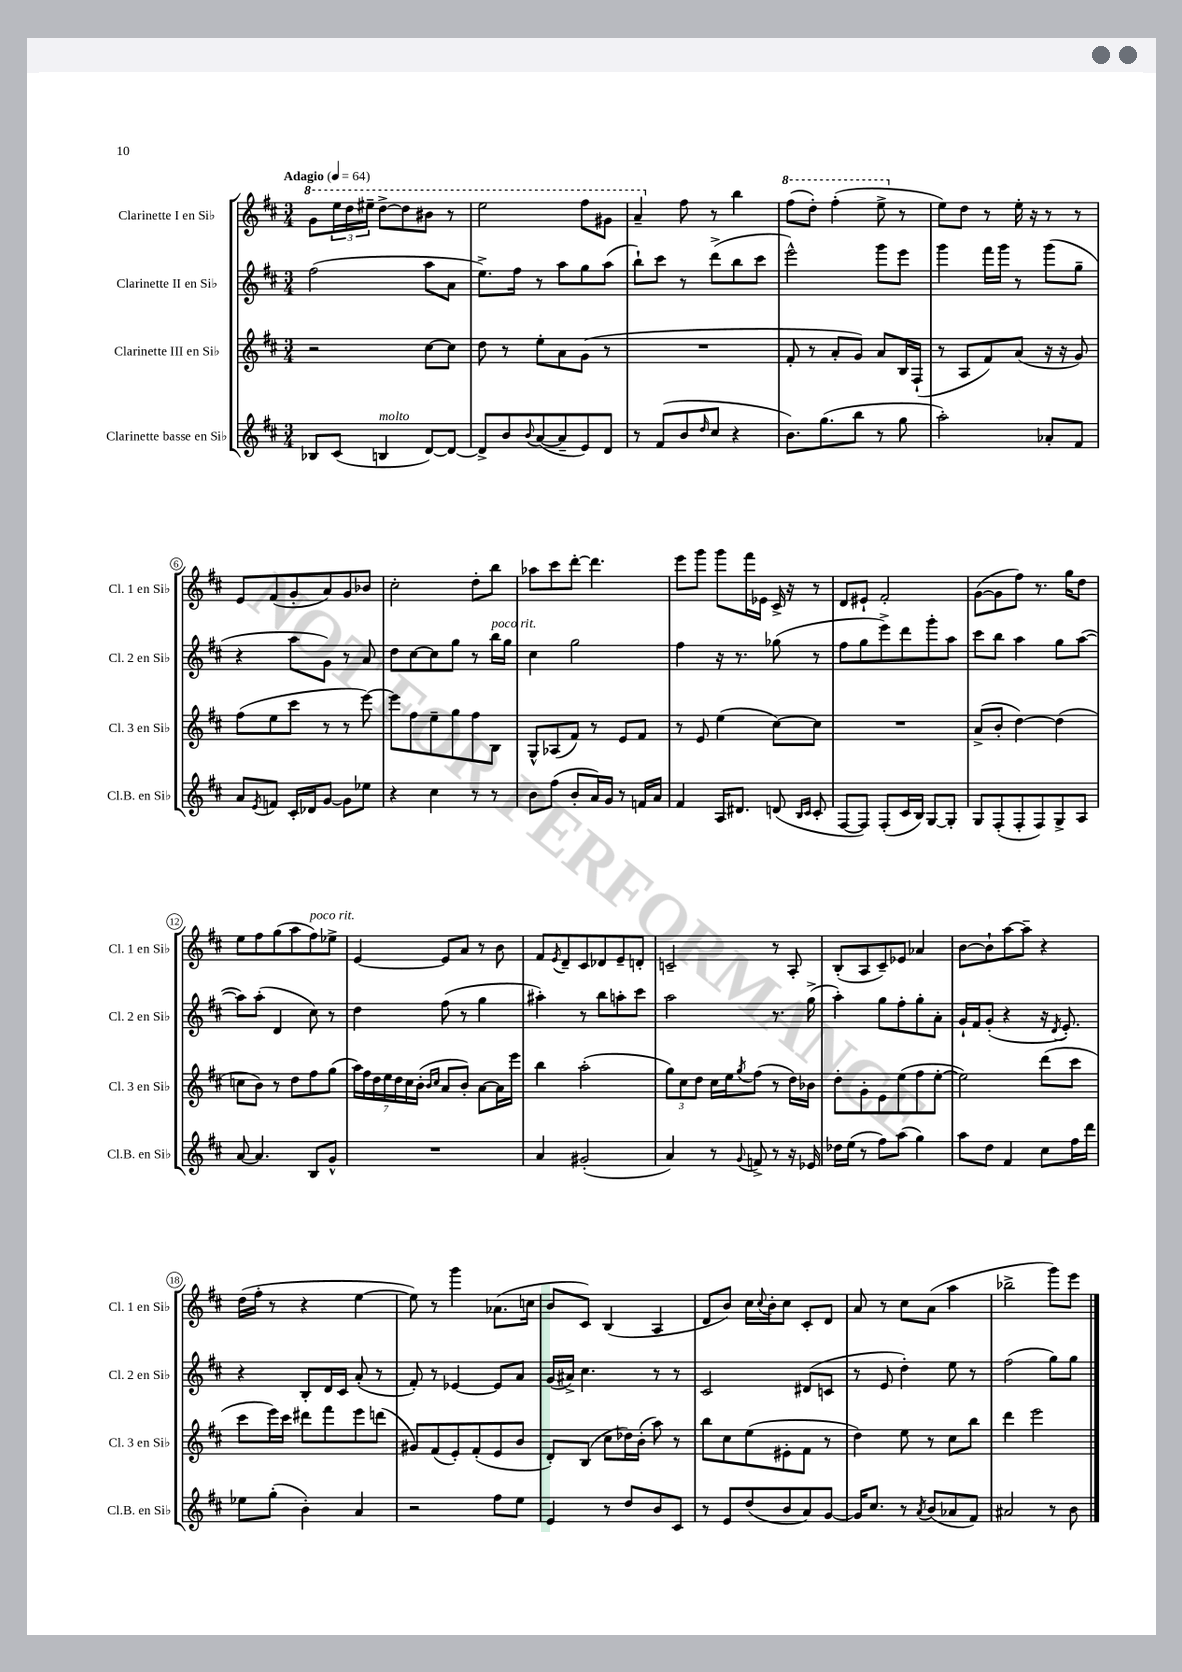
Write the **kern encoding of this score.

**kern	**kern	**kern	**kern
*staff4	*staff3	*staff2	*staff1
*clefG2	*clefG2	*clefG2	*clefG2
*k[f#c#]	*k[f#c#]	*k[f#c#]	*k[f#c#]
*M3/4	*M3/4	*M3/4	*M3/4
*MM64	*MM64	*MM64	*MM64
8B-	2r	(2ff#	8gg
(8c#	.	.	24eee
.	.	.	24ddd
.	.	.	24eee#~
4B	.	.	[8ddd^
.	.	.	8ddd]
[8d)	[8cc#	8aa	8bb#
8d_	8cc#]	8a	8r
=	=	=	=
8d^]	8dd	8.ee^)	2eee
8b	8r	.	.
.	.	16ff#	.
8qqb	.	.	.
([8a	8ee'	8r	.
8a~]	8a	8aa	.
8e)	(8g	8gg	8fff#
8d	8r	(8aa	8gg#
=	=	=	=
8r	2.r	8bb`)	4aa~
(8f#	.	8ccc#	.
8b	.	8r	8ff#
16qqdd	.	.	.
8cc#	.	(8ddd^	8r
4r	.	8bb	4bb
.	.	8ccc#	.
=	=	=	=
8.b)	8f#'	2eee^^)	(8fff#
.	8r	.	8ddd')
(8.gg	.	.	.
.	8a'	.	(4fff#'
8bb	8g)	.	.
8r	8a	8ggg	8eee^
8gg	16B	8eee	8r
.	(16F#`	.	.
=	=	=	=
2aa')	8r	4ggg	8ee)
.	8A	.	8dd
.	8f#)	16fff#	8r
.	.	16ggg	.
.	(8a	8r	16ee'
.	.	.	16r
8a-'	16r	(8ggg	8r
.	16r	.	.
8f#	8g)	8gg~	8r
=	=	=	=
8a	(8ff#	4r	8e
8qe	.	.	.
8f	8ee	.	(8f#
16c#'	8ccc#	8aa	8g'
16d-	.	.	.
[8g	8r	8g)	8a)
8g]	8r	8r	8g
8ee-	[8eee)	8a	8b-
=	=	=	=
4r	8eee]	8dd	2cc#'
.	8ff#	[8cc#	.
4cc#	8ee~	8cc#]	.
.	8gg	8gg	.
8r	8ff#	8r	8dd'
8r	8B	16bb	8bb
.	.	16gg	.
=	=	=	=
8b	8G^^	4cc#	8aa-
(8ff#	(8A-	.	8ccc#
8b'	8f#)	2gg	[8ddd'
16a)	8r	.	4.ddd]
16g	.	.	.
8r	8e	.	.
16f	8f#	.	.
16a	.	.	.
=	=	=	=
4f#	8r	4ff#	8eee
.	8e	.	8ggg
16A	(4ee	16r	8ggg
8.d#	.	8.r	.
.	.	.	16fff#
.	.	.	16e-
(8d	[8cc#)	(8gg-	16c#^
.	.	.	16r
16qqB	.	.	.
16qqc#	.	.	.
8c#'	8cc#]	8r	8r
=	=	=	=
[8F#	2.r	8ff#	8d
8F#])	.	8gg	8e#`
(8F#'	.	8eee^)	2f#'
16c#	.	8ddd	.
16B)	.	.	.
[8G	.	8ggg'	.
8G']	.	8aa	.
=	=	=	=
8G	(8a^	8ccc#	([8g
(8F#'	8b'	8bb	8g]
8F#'	[4dd)	4aa	8ff#)
8F#)	.	.	8.r
8G^	(4dd]	8gg	.
.	.	.	16gg
8A	.	([8aa	8dd
=	=	=	=
[8a	8cc	8aa])	8ee
4.a]	8b)	(8aa'	8ff#
.	8r	4d	(8gg
.	8dd	.	8aa
8B	8ff#	8cc#)	8ff#)
8g^^	(8gg	8r	8ee-^
=	=	=	=
2.r	28aa)	4dd	[4e
.	28ff#	.	.
.	28dd	.	.
.	28ee	.	.
.	28dd	.	.
.	28cc#	.	.
.	(28b'	.	.
.	16qqb	.	.
.	16qqcc#	.	.
.	8a	(8ff#	8e]
.	8b')	8r	8a
.	[8a	4gg	8r
.	16a]	.	8b
.	16eee	.	.
=	=	=	=
4a	4bb	4aa#')	8f#
.	.	.	8qe
.	.	.	8d~
(2g#'	(2aa'	8r	8c#
.	.	8bb	8d-
.	.	8aa'	8e~
.	.	8ccc#	8d'
=	=	=	=
4a)	12gg)	2aa	2c~
.	12cc#	.	.
.	12dd	.	.
8r	16cc#	.	.
.	16ee	.	.
8qqg	8qgg	.	.
8f^	(8ff#	.	.
8r	8r	8.r	8r
16r	16dd)	.	8A'
16e-	16b-	(16gg^	.
=	=	=	=
16dd-	8dd'	4aa')	(8B'
(16ee	.	.	.
8r	8g'	.	8A
8ff#)	8e	8gg	8c#~)
(8aa	(8ee	8ff#'	8e-
4gg)	8ff#	8gg'	4a-
.	[8ee'	8a'	.
=	=	=	=
8aa	2ee])	16g`	[8b
.	.	16f#	.
8dd	.	(8g'	8b`]
4f#	.	4r	[8aa
.	.	.	8aa~]
8cc#	(8ddd	16r	4r
.	.	8qd	.
.	.	8.e')	.
16ff#	8ccc#	.	.
16ddd	.	.	.
=	=	=	=
8ee-	8ccc#	4r	(16dd
.	.	.	16ff#'
(8gg'	16eee)	.	8r
.	16ccc#	.	.
4b')	8ddd#	8B'	4r
.	8fff#	16d	.
.	.	16c#	.
4a	8eee	(8a'	[4ee
.	(8ddd	8r	.
=	=	=	=
2r	8g#)	8f#')	8ee])
.	(8f#	8r	8r
.	8e')	[4e-	4ggg
.	(8f#'	.	.
8ff#	8e	8e-]	(8.a-
8ee	8b	8a	.
.	.	.	16cc
=	=	=	=
4e	8d')	(16g	8b
.	.	16a#^)	.
.	(8B	4.cc#	8c#)
8r	8cc#	.	(4B
8dd	16dd-)	.	.
.	(16b'	.	.
8b	8aa)	8r	4A
8c#	8r	8r	.
=	=	=	=
8r	8bb	2c#	8d
8e	8cc#	.	8b)
(8dd	(8ee	.	16cc#
.	.	.	8qqcc#
.	.	.	16b'
8b	8e#'	.	8cc#
8a)	8f#	(8d#	8c#'
[8g	8r	8c	8d
=	=	=	=
16g]	4dd)	8r	8a
8.cc#	.	.	.
.	.	8e	8r
8r	8ee	4dd')	8cc#
8qa	.	.	.
(8b	8r	.	(8a
8a-	8cc#	8ee	4aa
8f#)	8bb	8r	.
=	=	=	=
2a#	4ddd	(2ff#	2bb-^
.	2eee	.	.
8r	.	8gg)	8ggg)
8b	.	8gg	8eee
==	==	==	==
*-	*-	*-	*-
